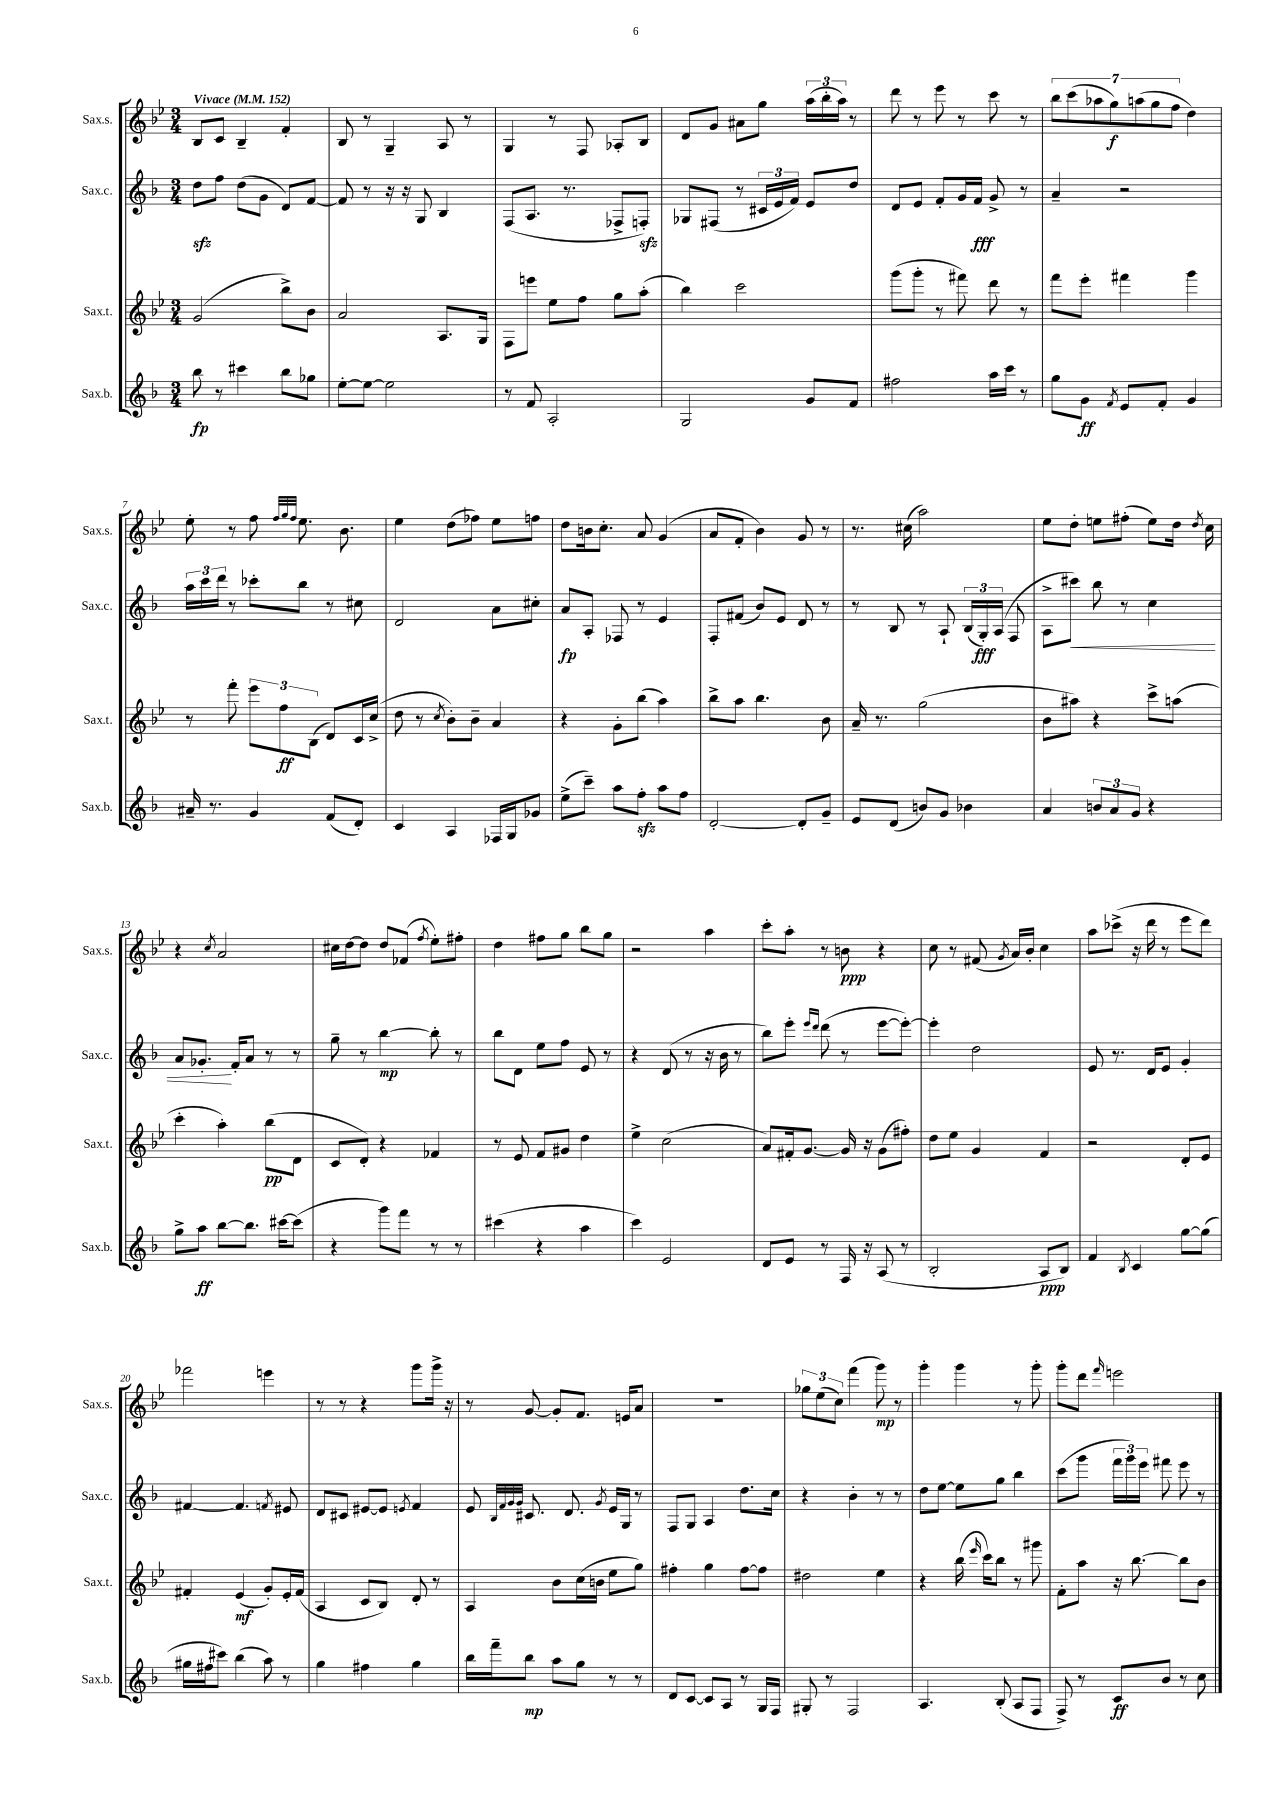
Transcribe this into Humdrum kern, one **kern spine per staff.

**kern	**dynam	**kern	**dynam	**kern	**dynam	**kern	**dynam
*part4	*part4	*part3	*part3	*part2	*part2	*part1	*part1
*staff4	*staff4	*staff3	*staff3	*staff2	*staff2	*staff1	*staff1
*I"Sax.b.	*	*I"Sax.t.	*	*I"Sax.c.	*	*I"Sax.s.	*
*I'Sax.b.	*	*I'Sax.t.	*	*I'Sax.c.	*	*I'Sax.s.	*
*clefG2	*	*clefG2	*	*clefG2	*	*clefG2	*
*k[b-]	*	*k[b-e-]	*	*k[b-]	*	*k[b-e-]	*
*M3/4	*	*M3/4	*	*M3/4	*	*M3/4	*
*MM152	*	*MM152	*	*MM152	*	*MM152	*
=1	=1	=1	=1	=1	=1	=1	=1
!	!	!	!	!	!	!LO:TX:a:B:t=Vivace	!
8bb-\	fp	(2g/	.	8ddzz\L	.	8B-/L	.
8r	.	.	.	8ff\J	.	8c/J	.
4ccc#X\	.	.	.	(8dd\L	.	4B-~/	.
.	.	.	.	8g\J	.	.	.
8bb-\L	.	8bb-^\L)	.	8d/L)	.	4f'/	.
8gg-X\J	.	8b-\J	.	[8f/J	.	.	.
=2	=2	=2	=2	=2	=2	=2	=2
[8ee'\L	.	2a/	.	8f/]	.	8B-/	.
8ee\J_	.	.	.	8r	.	8r	.
2ee\]	.	.	.	16r	.	4G~/	.
.	.	.	.	16r	.	.	.
.	.	.	.	8G/	.	.	.
.	.	8.A/L	.	4B-/	.	8A/	.
.	.	.	.	.	.	8r	.
.	.	16G/Jk	.	.	.	.	.
=3	=3	=3	=3	=3	=3	=3	=3
8r	.	8F\L	.	(8F/L	.	4G/	.
8f/	.	8eeen\J	.	8.A/J	.	.	.
2A'/	.	8ee-\L	.	.	.	8r	.
.	.	.	.	8.r	.	.	.
.	.	8ff\J	.	.	.	8F/	.
.	.	8gg\L	.	8F-X^/L	.	8A-X'/L	.
.	.	(8aa'\J	.	8Fnzz'/J)	.	8B-/J	.
=4	=4	=4	=4	=4	=4	=4	=4
2G/	.	4bb-\)	.	8G-X/L	.	8d/L	.
.	.	.	.	(8F#X/J	.	8g/J	.
.	.	2ccc\	.	8r	.	8a#X\L	.
.	.	.	.	24c#X/LL	.	8gg\J	.
.	.	.	.	24e/	.	.	.
.	.	.	.	24f/JJ)	.	.	.
8g/L	.	.	.	8e/L	.	(24aa\LL	.
.	.	.	.	.	.	24bb-'\	.
.	.	.	.	.	.	24aa\JJ)	.
8f/J	.	.	.	8dd/J	.	8r	.
=5	=5	=5	=5	=5	=5	=5	=5
2ff#X\	.	(8ggg\L	.	8d/L	.	8ddd\	.
.	.	8ggg'\J	.	8e/J	.	8r	.
.	.	8r	.	8f'/L	.	8eee-\	.
.	.	8fff#X\)	.	16g/L	.	8r	.
.	.	.	.	16f/JJ	fff	.	.
16aa\LL	.	8ddd\	.	8g^/	.	8ccc\	.
16ccc\JJ	.	.	.	.	.	.	.
8r	.	8r	.	8r	.	8r	.
=6	=6	=6	=6	=6	=6	=6	=6
8gg\L	.	8fff\L	.	4a~/	.	14bb-\L	.
.	.	.	.	.	.	(14ccc\	.
8g\J	ff	8eee-'\J	.	.	.	.	.
.	.	.	.	.	.	14aa-X\	.
.	.	.	.	.	.	14gg\)	f
8qf/	.	.	.	.	.	.	.
8e/L	.	4fff#X\	.	2r	.	.	.
.	.	.	.	.	.	(14aan\	.
.	.	.	.	.	.	14gg\	.
8f'/J	.	.	.	.	.	.	.
.	.	.	.	.	.	14ff\J	.
4g/	.	4ggg\	.	.	.	4dd\)	.
!!LO:LB:g=z
=7	=7	=7	=7	=7	=7	=7	=7
16a#X~/	.	8r	.	24aa\LL	.	8ee-'\	.
.	.	.	.	24ccc\	.	.	.
8.r	.	.	.	.	.	.	.
.	.	.	.	24ddd\JJ	.	.	.
.	.	8fff'\	.	8r	.	8r	.
4g/	.	12eee-\L	.	8ccc-X'\L	.	8ff\	.
.	.	12ff\	ff	.	.	.	.
.	.	.	.	.	.	32qqff/LLL	.
.	.	.	.	.	.	32qqgg/	.
.	.	.	.	.	.	32qqff/JJJ	.
.	.	.	.	8bb-\J	.	8.ee-\	.
.	.	(12B-\J	.	.	.	.	.
(8f/L	.	8d/L)	.	8r	.	.	.
.	.	.	.	.	.	8.b-\	.
8d'/J)	.	16c/L	.	8cc#X\	.	.	.
.	.	(16cc^/JJ	.	.	.	.	.
=8	=8	=8	=8	=8	=8	=8	=8
4c/	.	8dd\	.	2d/	.	4ee-\	.
.	.	8r	.	.	.	.	.
.	.	8qcc/	.	.	.	.	.
4A/	.	8b-'\L)	.	.	.	(8dd\L	.
.	.	8b-~\J	.	.	.	8ff-X\J)	.
16F-X/LL	.	4a/	.	8a\L	.	8ee-\L	.
16G/J	.	.	.	.	.	.	.
8g-X/J	.	.	.	8cc#X'\J	.	8ffn\J	.
=9	=9	=9	=9	=9	=9	=9	=9
(8ee^\L	.	4r	.	8a/L	fp	8dd\L	.
8ccc~\J)	.	.	.	8A'/J	.	16bn\k	.
.	.	.	.	.	.	8.cc'\J	.
8aa\L	.	8g'\L	.	8F-X/	.	.	.
8ffzz'\J	.	(8bb-\J	.	8r	.	8a/	.
8aa\L	.	4aa\)	.	4e/	.	(4g/	.
8ff\J	.	.	.	.	.	.	.
=10	=10	=10	=10	=10	=10	=10	=10
[2d'/	.	8bb-^\L	.	8F'/L	.	8a/L	.
.	.	8aa\J	.	(8f#X/J	.	8f'/J	.
.	.	4.bb-\	.	8b-/L)	.	4b-\)	.
.	.	.	.	8e/J	.	.	.
8d'/L]	.	.	.	8d/	.	8g/	.
8g~/J	.	8b-\	.	8r	.	8r	.
=11	=11	=11	=11	=11	=11	=11	=11
8e/L	.	16a~/	.	8r	.	8.r	.
.	.	8.r	.	.	.	.	.
(8d/J	.	.	.	8B-/	.	.	.
.	.	.	.	.	.	(16cc#X\	.
8bn/L)	.	(2gg\	.	8r	.	2aa\)	.
8g/J	.	.	.	8A`/	.	.	.
4b-X\	.	.	.	(24B-/LL	.	.	.
.	.	.	.	24G'/)	fff	.	.
.	.	.	.	(24A/JJ	.	.	.
.	.	.	.	8F/	.	.	.
=12	=12	=12	=12	=12	=12	=12	=12
4a/	.	8b-\L	.	8A^\L	.	8ee-\L	.
!	!	!	!	!	!LO:HP:b	!	!
.	.	8aa#X\J)	.	8ccc#X\J)	<	8dd'\J	.
12bn/L	.	4r	.	8bb-\	.	8een\L	.
12a/	.	.	.	.	.	.	.
.	.	.	.	8r	.	(8ff#X'\J	.
12g/J	.	.	.	.	.	.	.
4r	.	8ccc^\L	.	4cc\	.	8ee\L)	.
.	.	(8aan\J	.	.	.	16dd\Jk	.
.	.	.	.	.	.	8qdd/	.
.	.	.	.	.	.	16cc\	.
!!LO:LB:g=z
=13	=13	=13	=13	=13	=13	=13	=13
8gg^\L	.	4ccc'\	.	8a/L	.	4r	.
8aa\J	ff	.	.	8.g-X'/J	.	.	.
.	.	.	.	.	.	8qcc/	.
[8bb-\L	.	4aa'\)	.	.	.	2a/	.
.	.	.	.	16f'/KL	[	.	.
8.bb-\J]	.	.	.	8a/J	.	.	.
.	.	(8bb-\L	pp	8r	.	.	.
[16ccc#X\KL	.	.	.	.	.	.	.
(8ccc#\J]	.	8d\J	.	8r	.	.	.
=14	=14	=14	=14	=14	=14	=14	=14
4r	.	8c/L	.	8gg~\	.	16cc#X\LL	.
.	.	.	.	.	.	[16dd\J	.
.	.	8d'/J)	.	8r	.	8dd\J]	.
8ggg\L)	.	4r	.	[4bb-\	mp	8dd/L	.
8fff\J	.	.	.	.	.	(8f-X/J	.
.	.	.	.	.	.	8qff/	.
8r	.	4f-X/	.	8bb-'\]	.	8ee-'\L)	.
8r	.	.	.	8r	.	8ff#X'\J	.
=15	=15	=15	=15	=15	=15	=15	=15
(4ccc#X\	.	8r	.	8bb-\L	.	4dd\	.
.	.	8e-/	.	8d\J	.	.	.
4r	.	8f/L	.	8ee\L	.	8ff#X\L	.
.	.	8g#X/J	.	8ff\J	.	8gg\J	.
4aa\	.	4dd\	.	8e/	.	8bb-\L	.
.	.	.	.	8r	.	8gg\J	.
=16	=16	=16	=16	=16	=16	=16	=16
4ccc\)	.	4ee-^\	.	4r	.	2r	.
2e/	.	(2cc\	.	(8d/	.	.	.
.	.	.	.	8r	.	.	.
.	.	.	.	16r	.	4aa\	.
.	.	.	.	16b-\	.	.	.
.	.	.	.	8r	.	.	.
=17	=17	=17	=17	=17	=17	=17	=17
8d/L	.	8a/L)	.	8bb-\L)	.	8ccc'\L	.
8e/J	.	16f#X'/k	.	8eee'\J	.	8aa'\J	.
.	.	[8.g/J	.	.	.	.	.
.	.	.	.	16qqeee/LL	.	.	.
.	.	.	.	16qqddd/JJ	.	.	.
8r	.	.	.	(8ddd\	.	8r	.
16F/	.	16g/]	.	8r	.	8bn\	ppp
16r	.	16r	.	.	.	.	.
(8A/	.	(8g\L	.	[8eee\L	.	4r	.
8r	.	8ff#X'\J)	.	8eee'\J_)	.	.	.
=18	=18	=18	=18	=18	=18	=18	=18
2B-'/	.	8dd\L	.	4eee'\]	.	8cc\	.
.	.	8ee-\J	.	.	.	8r	.
.	.	4g/	.	2dd\	.	(8f#X/	.
.	.	.	.	.	.	8qg/	.
.	.	.	.	.	.	16a/LL)	.
.	.	.	.	.	.	16b-'/JJ	.
8A/L	ppp	4f/	.	.	.	4cc\	.
8B-/J)	.	.	.	.	.	.	.
=19	=19	=19	=19	=19	=19	=19	=19
4f/	.	2r	.	8e/	.	8aa\L	.
.	.	.	.	8.r	.	(8ccc-X^\J	.
8qB-/	.	.	.	.	.	.	.
4c/	.	.	.	.	.	16r	.
.	.	.	.	16d/KL	.	16ddd\	.
.	.	.	.	8e/J	.	8r	.
[8gg\L	.	8d'/L	.	4g'/	.	8eee-\L	.
(8gg\J]	.	8e-/J	.	.	.	8ddd\J)	.
!!LO:LB:g=z
=20	=20	=20	=20	=20	=20	=20	=20
16gg#X\LL	.	4f#X'/	.	[4f#X/	.	2fff-X\	.
16ff#X\J	.	.	.	.	.	.	.
8ccc#X\J)	.	.	.	.	.	.	.
(4bb-\	.	(4e-/	mf	4.f#/]	.	.	.
8aa\)	.	8g'/L)	.	.	.	4eeen\	.
.	.	.	.	8qfn/	.	.	.
8r	.	16e-'/L	.	8e#X/	.	.	.
.	.	(16f#/JJ	.	.	.	.	.
=21	=21	=21	=21	=21	=21	=21	=21
4gg\	.	4A/	.	8d/L	.	8r	.
.	.	.	.	8c#X/J	.	8r	.
4ff#X\	.	8c/L	.	[8e#X/L	.	4r	.
.	.	8B-/J)	.	8e#/J]	.	.	.
.	.	.	.	8qen/	.	.	.
4gg\	.	8d'/	.	4f/	.	8ggg\L	.
.	.	8r	.	.	.	16ggg^\Jk	.
.	.	.	.	.	.	16r	.
=22	=22	=22	=22	=22	=22	=22	=22
16bb-\LL	.	4A/	.	8e/	.	8r	.
16fff~\J	.	.	.	.	.	.	.
.	.	.	.	32qqB-/LLL	.	.	.
.	.	.	.	32qqf/	.	.	.
.	.	.	.	32qqg/	.	.	.
.	.	.	.	32qqg/JJJ	.	.	.
8bb-\J	mp	.	.	8.c#X/	.	[8g/	.
8aa\L	.	8b-\L	.	.	.	8g'/L]	.
.	.	.	.	8.d/	.	.	.
8gg\J	.	(16cc\L	.	.	.	8.f/J	.
.	.	16bn\JJ	.	.	.	.	.
.	.	.	.	8qg/	.	.	.
8r	.	8ee-\L	.	16e/LL	.	.	.
.	.	.	.	16G/JJ	.	16en/KL	.
8r	.	8gg\J)	.	8r	.	8a/J	.
=23	=23	=23	=23	=23	=23	=23	=23
8d/L	.	4ff#X'\	.	8F/L	.	2.r	.
[8c/J	.	.	.	8G/J	.	.	.
8c/L]	.	4gg\	.	4A/	.	.	.
8A/J	.	.	.	.	.	.	.
8r	.	[8ff#\L	.	8.dd\L	.	.	.
16G/LL	.	8ff#\J]	.	.	.	.	.
16F/JJ	.	.	.	16cc\Jk	.	.	.
=24	=24	=24	=24	=24	=24	=24	=24
8G#X'/	.	2dd#X\	.	4r	.	12gg-X\L	.
.	.	.	.	.	.	(12ee-\	.
8r	.	.	.	.	.	.	.
.	.	.	.	.	.	12cc\J)	.
2F/	.	.	.	4b-'\	.	(4fff\	.
.	.	4ee-\	.	8r	.	8ggg\)	mp
.	.	.	.	8r	.	8r	.
=25	=25	=25	=25	=25	=25	=25	=25
4.A/	.	4r	.	8dd\L	.	4ggg'\	.
.	.	.	.	[8ee\J	.	.	.
.	.	(16bb-\	.	8ee\L]	.	4ggg\	.
.	.	16qqeee-/	.	.	.	.	.
.	.	16ccc\KL)	.	.	.	.	.
(8B-'/	.	8bb-\J	.	8gg\J	.	.	.
8A/L	.	8r	.	4bb-\	.	8r	.
8F/J	.	8ggg#X\	.	.	.	8ggg'\	.
=26	=26	=26	=26	=26	=26	=26	=26
8F^/)	.	8f'\L	.	(8ccc\L	.	8ggg'\L	.
8r	.	8aa\J	.	8ggg\J	.	8ddd\J	.
.	.	.	.	.	.	16qqfff/	.
8c/L	ff	16r	.	24fff\LL	.	2eeen\	.
.	.	.	.	24ggg\)	.	.	.
.	.	[8.bb-\	.	.	.	.	.
.	.	.	.	24eee\JJ	.	.	.
8b-/J	.	.	.	8fff#X\	.	.	.
8r	.	8bb-\L]	.	8eee\	.	.	.
8cc\	.	8b-\J	.	8r	.	.	.
==	==	==	==	==	==	==	==
*-	*-	*-	*-	*-	*-	*-	*-
